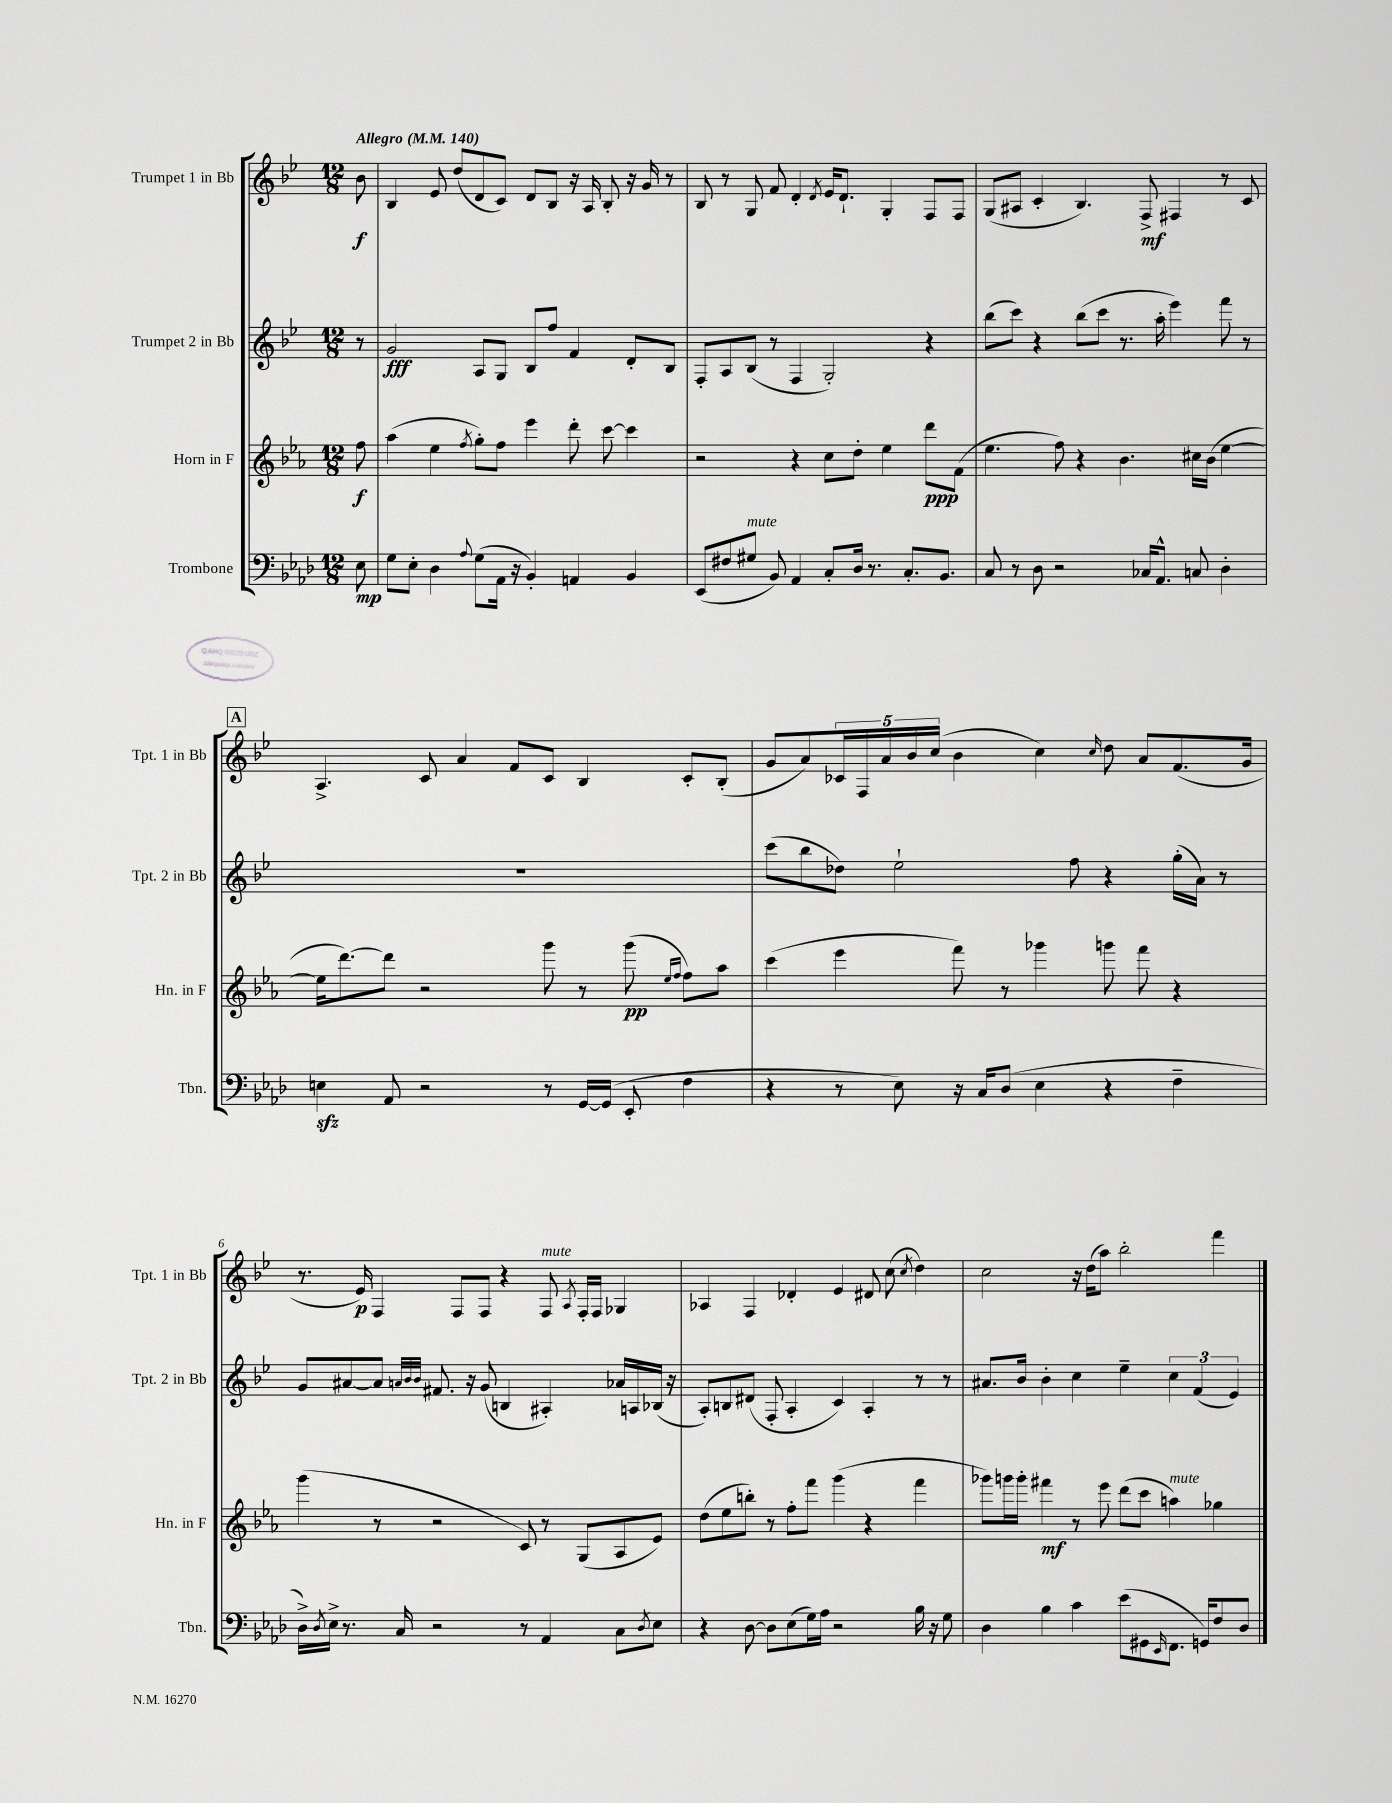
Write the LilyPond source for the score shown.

<<
\new StaffGroup <<
\new Staff = "s0" \with { instrumentName = "Trumpet 1 in Bb" shortInstrumentName = "Tpt. 1 in Bb" } {
    \clef treble \key bes \major \numericTimeSignature \time 12/8 \partial 8 \tempo "Allegro" 4 = 140
    bes'8\f |
    bes4 ees'8 d''8( d'8 c'8) d'8 bes8 r16 a16 bes8-. r16 g'16 r8 |
    bes8 r8 g8 f'8 d'4-. \acciaccatura { d'8 } ees'16 d'8.-! g4-. f8 f8 |
    g8( ais8 c'4-. bes4.) f8->\mf fis4 r8 c'8 |
    \mark \markup { \box "A" } a4.-> c'8 a'4 f'8 c'8 bes4 c'8-. bes8-.( |
    g'8 a'8) \tuplet 5/4 { ces'16 f16 a'16 bes'16 c''16( } bes'4 c''4) \grace { c''16 } d''8 a'8 f'8.( g'16 |
    r8. ees'16\p) f4 f8 f8 r4 f8^\markup { \italic "mute" } \acciaccatura { a8 } f16-. f16 ges4 |
    aes4 f4 des'4-. ees'4 dis'8 c''8( \acciaccatura { c''8 } d''4) |
    c''2 r16 d''16( a''8) bes''2-. f'''4 \bar "|." |
}
\new Staff = "s1" \with { instrumentName = "Trumpet 2 in Bb" shortInstrumentName = "Tpt. 2 in Bb" } {
    \clef treble \key bes \major \numericTimeSignature \time 12/8 \partial 8
    r8 |
    g'2\fff a8 g8 bes8 f''8 f'4 d'8-. bes8 |
    f8-. a8 bes8( r8 f4 g2-.) r4 |
    bes''8( c'''8) r4 bes''8( c'''8 r8. a''16-. ees'''4) f'''8 r8 |
    \mark \markup { \box "A" } R1. |
    c'''8( bes''8 des''8) ees''2-! f''8 r4 g''16-.( a'16) r8 |
    g'8 ais'8~ ais'8 \grace { a'32 bes'32 bes'32 } fis'8. r16 g'8( b4 ais4-.) aes'16 a16 bes16( r16 |
    a8-.) b8 dis'8( f8-. a4-. c'4) a4-. r8 r8 |
    ais'8. bes'16 bes'4-. c''4 ees''4-- \tuplet 3/2 { c''4 f'4( ees'4) } \bar "|." |
}
\new Staff = "s2" \with { instrumentName = "Horn in F" shortInstrumentName = "Hn. in F" } {
    \clef treble \key ees \major \numericTimeSignature \time 12/8 \partial 8
    f''8\f |
    aes''4( ees''4 \acciaccatura { f''8 } g''8-.) f''8 ees'''4 d'''8-. c'''8~ c'''4 |
    r2 r4 c''8 d''8-. ees''4 d'''8\ppp f'8( |
    ees''4. f''8) r4 bes'4. cis''16 bes'16( ees''4~ |
    \mark \markup { \box "A" } ees''16 d'''8.~) d'''8 r2 g'''8 r8 g'''8\pp( \grace { ees''16 f''16 } f''8) aes''8 |
    c'''4( ees'''4 f'''8) r8 ges'''4 g'''8 f'''8 r4 |
    g'''4( r8 r2 c'8) r8 g8( aes8 ees'8) |
    d''8( ees''8 b''8-.) r8 f''8-. f'''8 g'''4( r4 f'''4 |
    ges'''8) g'''16 g'''16-. fis'''4\mf r8 ees'''8 d'''8( c'''8 a''4^\markup { \italic "mute" }) ges''4 \bar "|." |
}
\new Staff = "s3" \with { instrumentName = "Trombone" shortInstrumentName = "Tbn." } {
    \clef bass \key aes \major \numericTimeSignature \time 12/8 \partial 8
    ees8\mp |
    g8 ees8-. des4 \appoggiatura { aes8 } g8( aes,16 r16 bes,4-.) a,4 bes,4 |
    ees,8( fis8 gis8^\markup { \italic "mute" } bes,8) aes,4 c8-. des16 r8. c8.-. bes,8. |
    c8 r8 des8 r2 ces16 aes,8.-^ c8 des4-. |
    \mark \markup { \box "A" } e4\sfz aes,8 r2 r8 g,16~ g,16( ees,8-. f4 |
    r4 r8 ees8) r16 c16 des8( ees4 r4 f4-- |
    des16->) \acciaccatura { des8 } ees16-> r8. c16 r2 r8 aes,4 c8 \acciaccatura { des8 } ees8 |
    r4 des8~ des8 ees8( g16) aes16 r2 bes16 r16 g8 |
    des4 bes4 c'4 ees'8( gis,8 \grace { ees,16 } f,8. g,16) f8 des8 \bar "|." |
}
>>
>>
